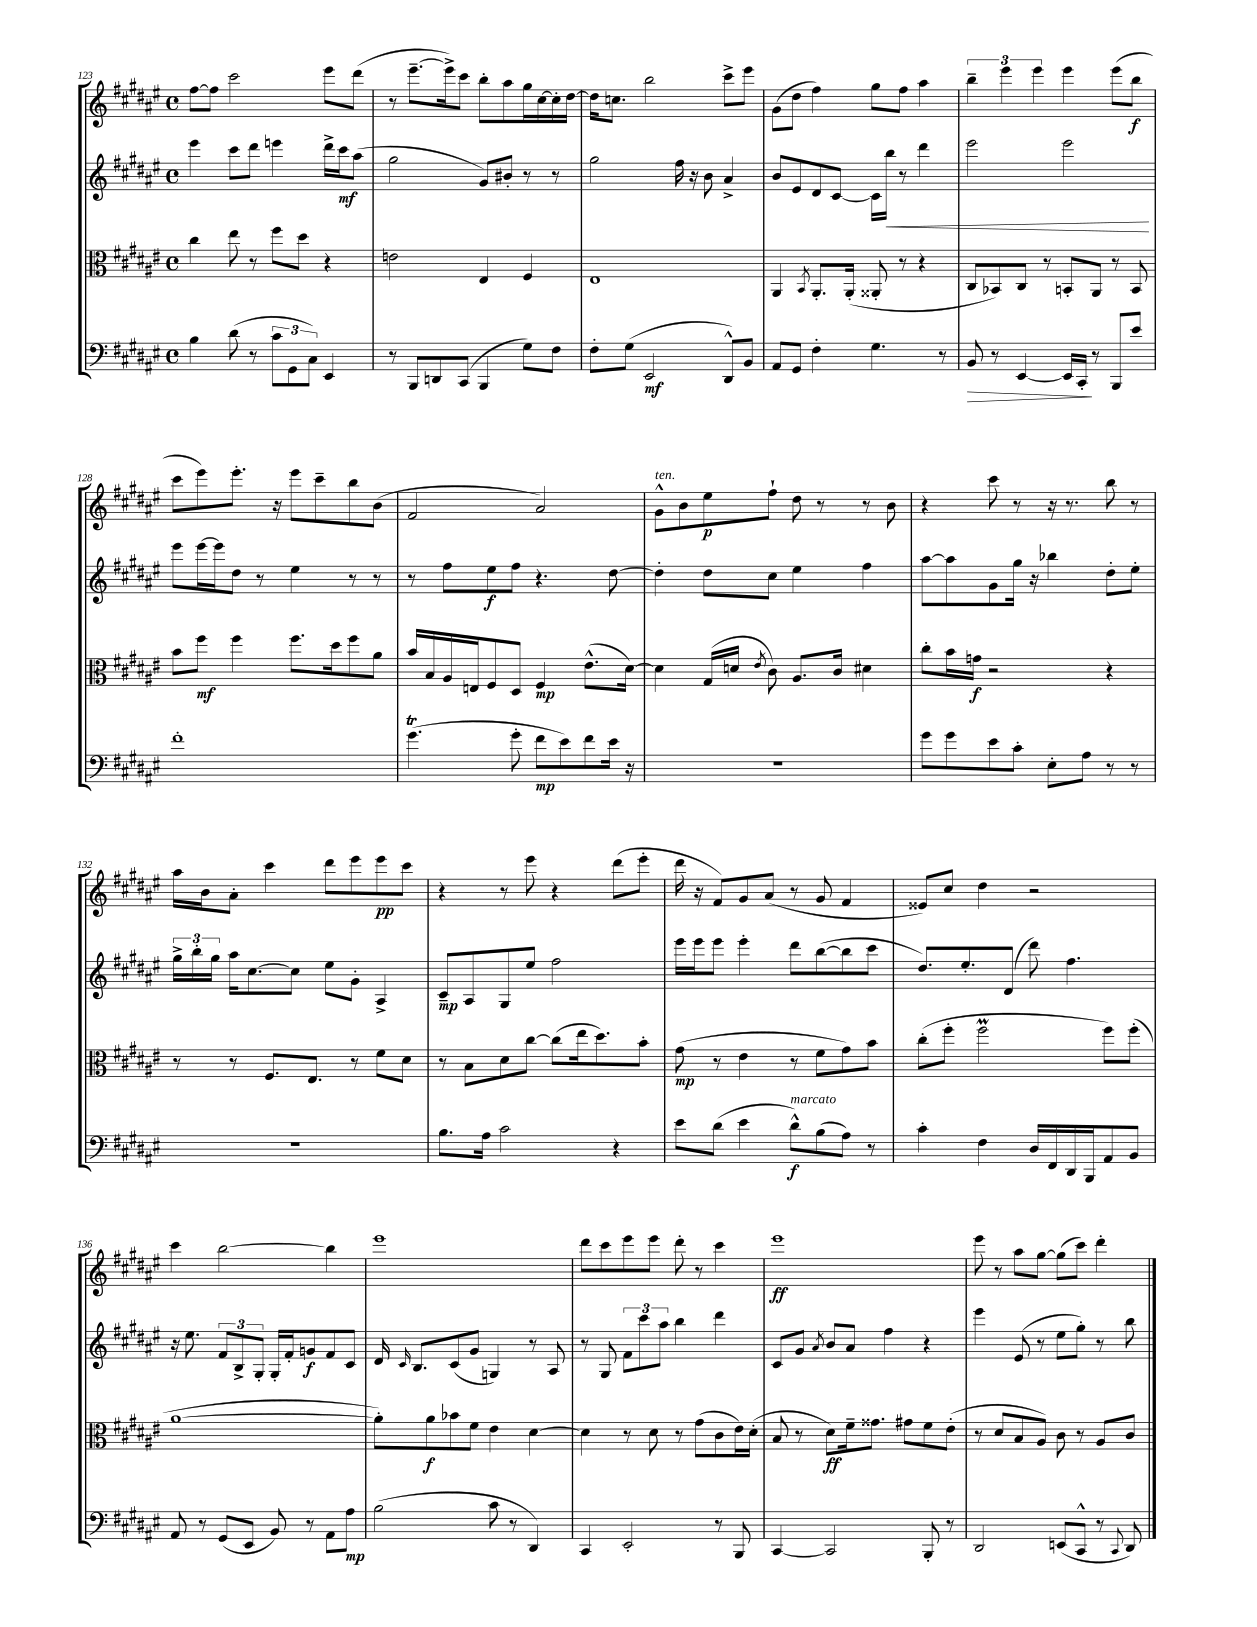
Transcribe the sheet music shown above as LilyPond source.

<<
\new StaffGroup <<
\new Staff = "s0" {
    \clef treble \key fis \major \defaultTimeSignature \time 4/4
    \autoBeamOff fis''8[~ fis''8] cis'''2 eis'''8[ dis'''8]( |
    r8 eis'''8.[~-- eis'''16->) cis'''8] b''8[-. ais''8 gis''16 cis''16~ cis''16-. dis''16]~ |
    dis''16[ c''8.] b''2 cis'''8[-> eis'''8] |
    gis'8[( dis''8] fis''4) gis''8[ fis''8] ais''4 |
    \tuplet 3/2 { b''4-- eis'''4 eis'''4 } eis'''4 eis'''8[( b''8]\f |
    cis'''8[ eis'''8) eis'''8.]-. r16 eis'''8[ cis'''8-- b''8 b'8]( |
    fis'2 ais'2) |
    gis'8[-^^\markup { \italic "ten." } b'8 eis''8\p fis''8]-! dis''8 r8 r8 b'8 |
    r4 cis'''8 r8 r16 r8. b''8 r8 |
    ais''16[ b'16 ais'8]-. cis'''4 dis'''8[ eis'''8 eis'''8\pp cis'''8] |
    r4 r8 eis'''8 r4 dis'''8[( eis'''8]-. |
    dis'''16 r16 fis'8[) gis'8 ais'8]( r8 gis'8 fis'4 |
    eisis'8[) cis''8] dis''4 r2 |
    cis'''4 b''2~ b''4 |
    eis'''1 |
    dis'''8[ cis'''8 eis'''8 eis'''8] dis'''8-. r8 cis'''4 |
    eis'''1\ff |
    eis'''8 r8 ais''8[ gis''8]~ gis''8[( cis'''8]) dis'''4-. \bar "|." |
}
\new Staff = "s1" {
    \clef treble \key fis \major \defaultTimeSignature \time 4/4
    \autoBeamOff eis'''4 cis'''8[ dis'''8] e'''4 dis'''16[-> cis'''16\mf ais''8]( |
    gis''2 gis'8[) bis'8]-. r8 r8 |
    gis''2 fis''16 r16 b'8 ais'4-> |
    b'8[ eis'8 dis'8 cis'8]~ cis'16[ b''16]\< r8 dis'''4 |
    eis'''2 eis'''2\! |
    eis'''8[ eis'''16~ eis'''16 dis''8] r8 eis''4 r8 r8 |
    r8 fis''8[ eis''8\f fis''8] r4. dis''8~ |
    dis''4-. dis''8[ cis''8] eis''4 fis''4 |
    ais''8[~ ais''8 gis'8 gis''16] r16 bes''4 dis''8[-. eis''8]-. |
    \tuplet 3/2 { gis''16[-> b''16-. gis''16] } ais''16[ cis''8.~ cis''8] eis''8[ gis'8]-. ais4-> |
    cis'8[--\mp ais8 gis8 eis''8] fis''2 |
    eis'''16[ eis'''16 eis'''8] eis'''4-. dis'''8[ b''8~( b''8 cis'''8] |
    dis''8.[) eis''8.-. dis'8]( dis'''8) fis''4. |
    r16 eis''8. \tuplet 3/2 { fis'8[ b8-> gis8]-. } gis16[-. fis'16-. g'8\f fis'8 cis'8] |
    dis'16 \grace { cis'16 } b8.[ cis'8( gis'8] g4) r8 ais8 |
    r8 gis8 \tuplet 3/2 { fis'8[ cis'''8 ais''8] } b''4 dis'''4 |
    cis'8[ gis'8] \acciaccatura { ais'8 } b'8[ ais'8] fis''4 r4 |
    eis'''4 eis'8( r8 eis''8[ gis''8]-.) r8 b''8 \bar "|." |
}
\new Staff = "s2" {
    \clef alto \key fis \major \defaultTimeSignature \time 4/4
    \autoBeamOff cis''4 eis''8 r8 fis''8[ dis''8] r4 |
    e'2 eis4 fis4 |
    eis1 |
    ais,4 \acciaccatura { b,8 } ais,8.[-. ais,16]-.( aisis,8-. r8 r4 |
    cis8[ bes,8) cis8] r8 b,8[-. ais,8] r8 b,8 |
    b'8[ fis''8]\mf fis''4 fis''8.[ dis''16 fis''8 ais'8] |
    b'16[ b16 ais16 e16 fis8 dis8] fis4\mp eis'8.[-^( dis'16]~) |
    dis'4 gis16[( d'16] \acciaccatura { eis'8 } cis'8) ais8.[ cis'16] dis'4 |
    cis''8[-. b'16 g'16]\f r2 r4 |
    r8 r8 fis8.[ eis8.] r8 fis'8[ dis'8] |
    r8 b8[ dis'8 cis''8]~ cis''8[( eis''16 dis''8.) b'8]-. |
    gis'8\mp( r8 eis'4 r8 fis'8[ gis'8) b'8] |
    cis''8[-.( fis''8]-. fis''2\prall fis''8[) fis''8]-.( |
    ais'1~ |
    ais'8[-.) ais'8\f bes'8 fis'8] eis'4 dis'4~ |
    dis'4 r8 dis'8 r8 gis'8[( cis'8 eis'16) dis'16]-.( |
    b8 r8 dis'8[\ff) fis'16-- gisis'8.] gis'8[ fis'8 eis'8]-.( |
    r8 dis'8[ b8 ais8]) cis'8 r8 ais8[ cis'8] \bar "|." |
}
\new Staff = "s3" {
    \clef bass \key fis \major \defaultTimeSignature \time 4/4
    \autoBeamOff b4 dis'8( r8 \tuplet 3/2 { cis'8[ gis,8 cis8]) } eis,4 |
    r8 b,,8[ d,8 cis,8]( b,,4 gis8[) fis8] |
    fis8[-. gis8]( eis,2\mf dis,8[-^) b,8] |
    ais,8[ gis,8] fis4-. gis4. r8 |
    b,8\> r8 eis,4~ eis,16[ cis,16]-.\! r8 b,,8[ eis'8] |
    fis'1-. |
    gis'4.\trill( gis'8-. fis'8[\mp eis'8) fis'8 eis'16] r16 |
    R1 |
    gis'8[ gis'8 eis'8 cis'8]-. eis8[-. ais8] r8 r8 |
    r1 |
    b8.[ ais16] cis'2 r4 |
    eis'8[ dis'8]( eis'4 dis'8[-^\f^\markup { \italic "marcato" }) b8( ais8]) r8 |
    cis'4-. fis4 dis16[ fis,16 dis,16 b,,16 ais,8 b,8] |
    ais,8 r8 gis,8[( eis,8] b,8) r8 ais,8[ ais8]\mp |
    b2( cis'8 r8 dis,4) |
    cis,4 eis,2-. r8 b,,8 |
    cis,4~ cis,2 b,,8-. r8 |
    dis,2 e,8[( cis,8]-^ r8 \appoggiatura { cis,8 } dis,8) \bar "|." |
}
>>
>>
\layout { \context { \Score currentBarNumber = #123 } }
